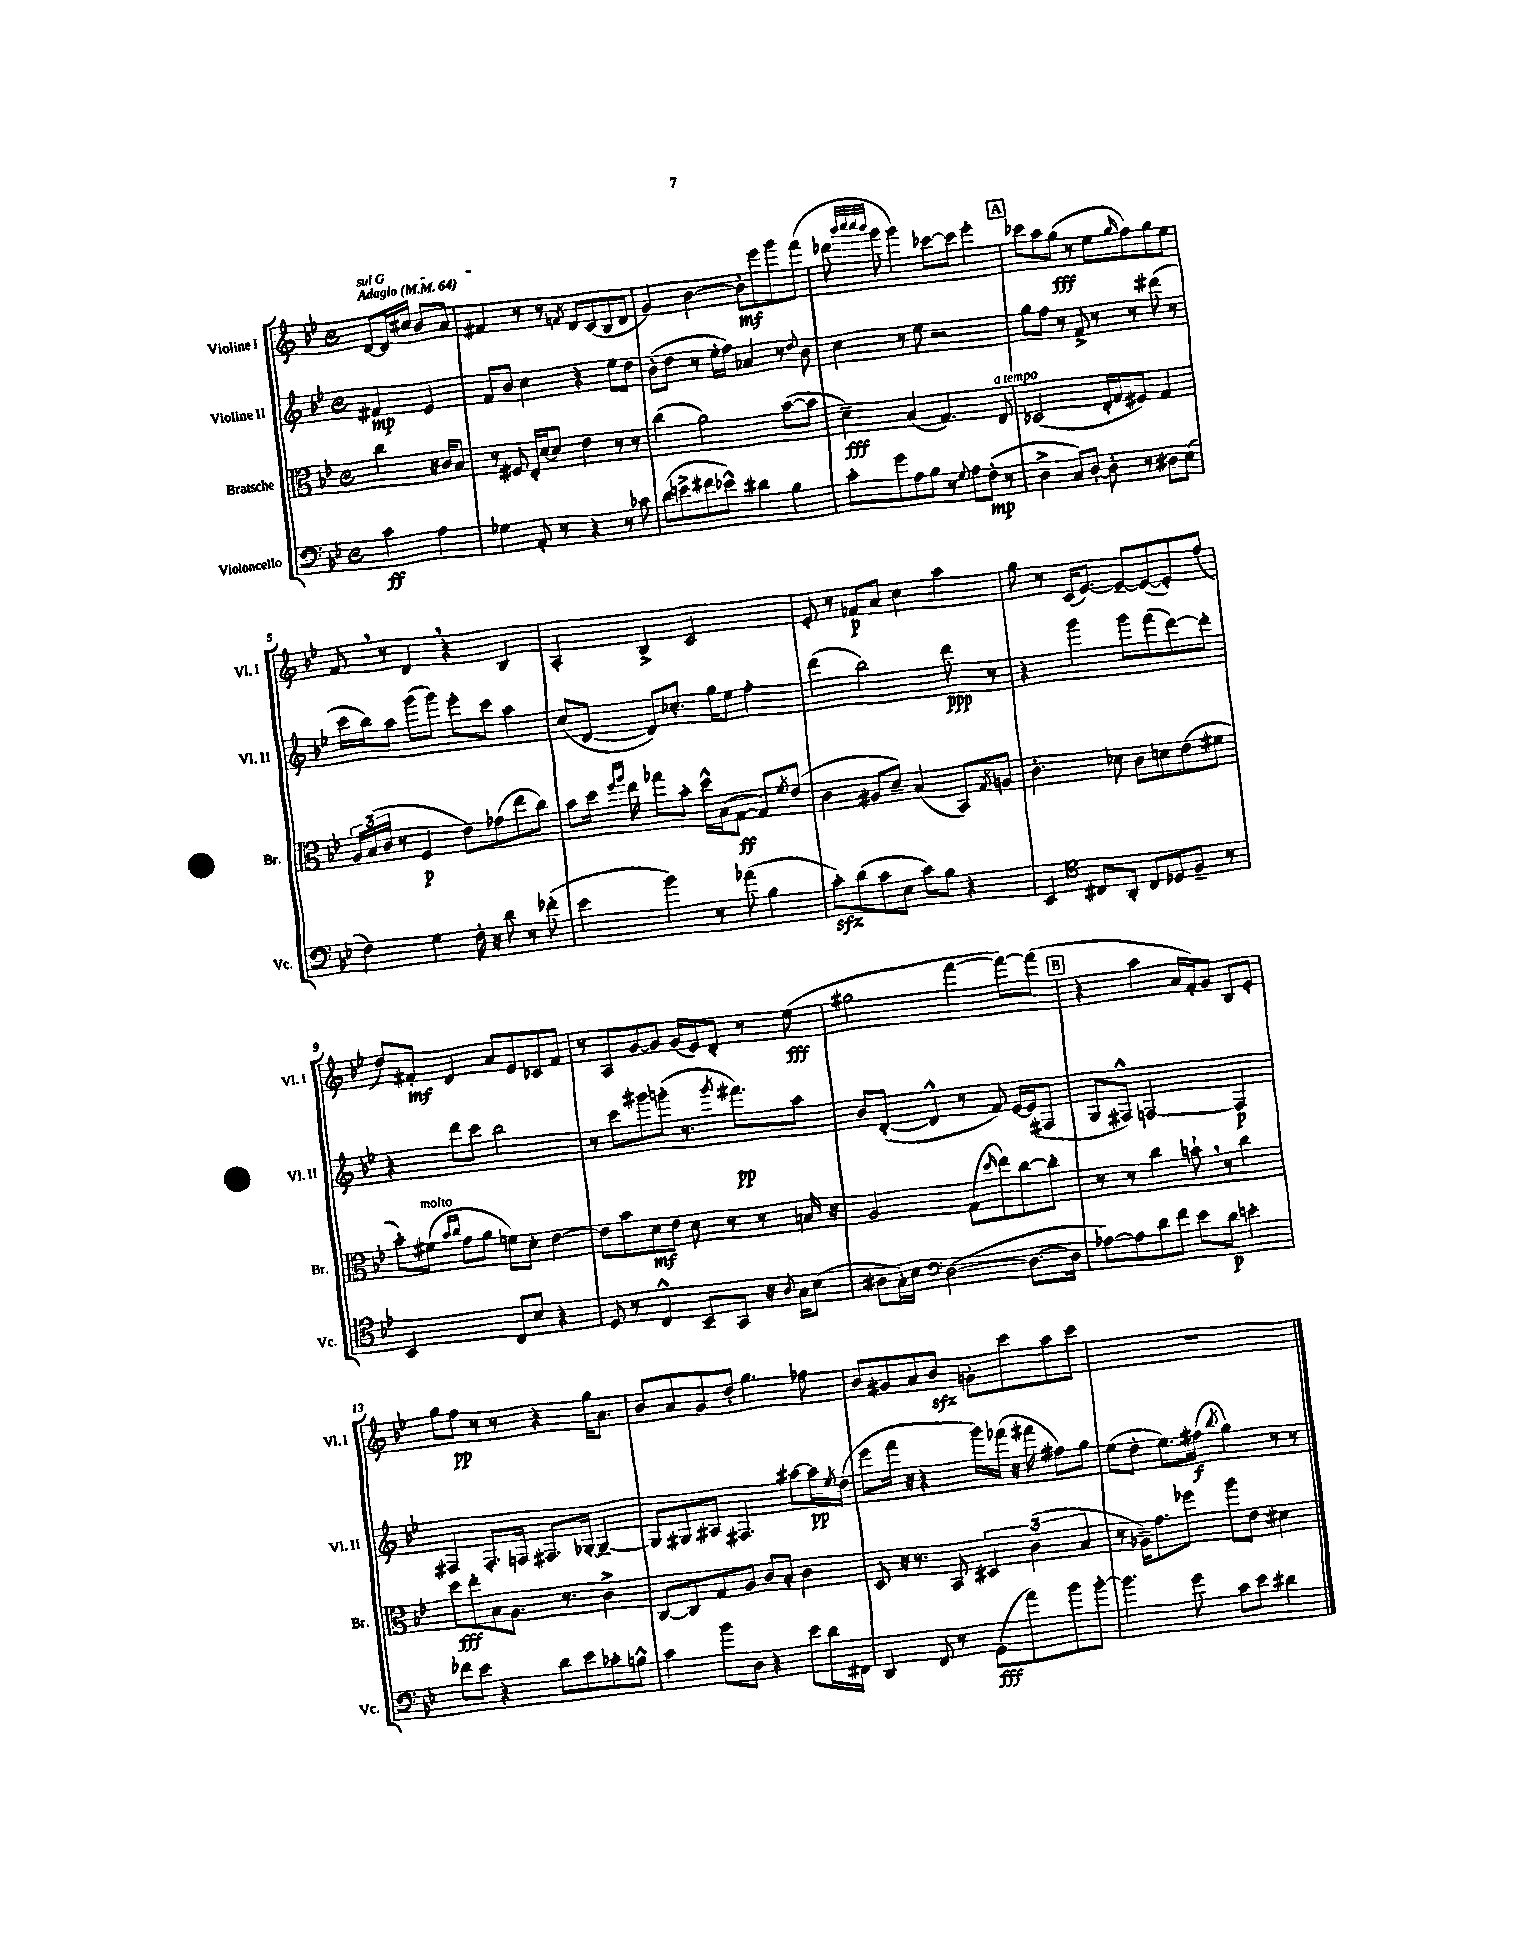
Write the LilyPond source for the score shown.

<<
\new StaffGroup <<
\new Staff = "s0" \with { instrumentName = "Violine I" shortInstrumentName = "Vl. I" } {
    \clef treble \key bes \major \defaultTimeSignature \time 4/4 \partial 2 \tempo "Adagio" 4 = 64
    \once \override TextSpanner.bound-details.left.text = \markup { \italic "sul G" } d'8~\startTextSpan d'16 cis''16 bes'8 a'8 |
    fis'4\stopTextSpan r8 r8 \acciaccatura { f'8 } d'8 c'8( bes8 d'8 |
    g'4) bes'4~ bes'8-.\mf ees'''8 g'''8 f'''8( |
    des'''8 \grace { bes'''32 c''''32 c''''32 bes'''32 } g'''8 g'''4) ces'''8~ ces'''8 ees'''4-. |
    \mark \markup { \box "A" } ces'''8 a''8 g''8\fff( r8 ees''8 \grace { g''16 } f''8) g''8 ees''8 |
    f'8 \breathe r8 d'4 \breathe r4 bes4 |
    a4-. bes4-> c'2 |
    ees'8-. r8 fes'8\p a'8 c''4 a''4 |
    g''8 r8 c'16( ees'8.~) ees'8~-- ees'8~( ees'8-.) f''8( |
    d''8) fis'8-.\mf d'4 a'8 ees'8 ces'8 fis'8 |
    r8 a8 g'8~ g'8 g'16( ees'16) d'8-. r8 ees''8\fff( |
    gis''2 f'''4~ f'''8~) f'''8( |
    \mark \markup { \box "B" } r4 a''4 a'16 f'16-.) g'8 bes8 ees'8-. |
    g''8 f''8\pp r8 r8 r4 g''16 a'8. |
    bes'8 a'8 g'8 d''8-. g''4. fes''8 |
    bes'8 gis'8 a'8 bes'8\sfz g'8-. c'''8 a''8 c'''8 |
    R1 \bar "|." |
}
\new Staff = "s1" \with { instrumentName = "Violine II" shortInstrumentName = "Vl. II" } {
    \clef treble \key bes \major \defaultTimeSignature \time 4/4 \partial 2
    fis'4\mp ees'4 |
    f'8 bes'8 c''4 r4 ees''8 d''8 |
    bes'8-.( d''8 r8 ees''16-. f''16) aes'4 r8 \appoggiatura { d''8 } bes'8 |
    c''4 r8 ees''8 r2 |
    \mark \markup { \box "A" } g''8 f''8 r8 f'8-> r8 r8 dis'''8( r8 |
    c'''16 bes''16) a''8 g'''8( g'''8) ees'''8-. c'''8 a''4 |
    c''8( d'8~ d'8) ces''8.-. g''16 ees''8 f''4-. |
    d'''4( bes''2) d'''8\ppp r8 |
    r4 g'''4 g'''8 f'''8( d'''8~) d'''8-. |
    r4 d'''8 c'''8 bes''2 |
    r8 c'''8 gis'''8 g'''8-.( r8. \acciaccatura { g'''8 } fis'''8.\pp) a''8 |
    bes'8 d'8~-.( d'4-^ r8 f'8) ees'16~ ees'16( fis8 |
    \mark \markup { \box "B" } g8 fis8-^) f2~ f4\p |
    fis4 fis8.-. f16 fis8. ges16~-. ges4~-- |
    ges8 gis8 ais8 fis4. ais''8~ ais''16\pp \acciaccatura { ees''8 } d''16( |
    ees'''8 f'''16 r16 r4 g'''16) fes'''16( r16 fis'''16 fis''8) g''8 |
    ees''8( d''8-. ees''8.) fis''16\f( \acciaccatura { bes''8 } g''4) r8 r8 \bar "|." |
}
\new Staff = "s2" \with { instrumentName = "Bratsche" shortInstrumentName = "Br." } {
    \clef alto \key bes \major \defaultTimeSignature \time 4/4 \partial 2
    c''4 r16 c'16 bes8 |
    r8 fis8 ees16-. d'16~ d'8 ees'4 r8 r8 |
    c''4( a'2) bes'8~( bes'8 |
    d'4--\fff) bes4( g4.) ees8^\markup { \italic "a tempo" } |
    \mark \markup { \box "A" } des2( ees16-. g16 fis8) g4 |
    \tuplet 3/2 { a16 bes16( c'16 } r8 f4\p ees'8) ges'8( ees''8 c''8) |
    bes'8 d''16 \grace { f''16 a''16 } ees''16 ges''8 bes'8-. d''16-^ bes16( g8~\ff g8) \acciaccatura { f'8 } ees'8( |
    c'4 ais8 d'8--) bes4( bes,8) \acciaccatura { g8 } a8 |
    c'4.-. des'8 c'8 d'8 ees'8( fis'8 |
    bes'8-.) fis'8^\markup { \italic "molto" }( \grace { bes'16 c''16 } g'8 a'8 f'8) d'8-. ees'4~ |
    ees'8 bes'8 d'8\mf ees'8 d'8 r8 r8 b16 r16 |
    a2 g8( \grace { d''16 } ees''8) c''8~ c''8-. |
    \mark \markup { \box "B" } r8 r8 c''4 b'8-! \breathe r8 c''4 |
    d''8\fff ees''8-. bes8 a8. r8. c'4-> |
    c8~ c8 g8 a8 c'8 bes8-. c'4 |
    d8 r16 r8. bes,8 \tuplet 3/2 { dis4 c'4( bes4 } |
    r8 aes16--) g'8. fes''8 a''8 ees'8 dis'4 \bar "|." |
}
\new Staff = "s3" \with { instrumentName = "Violoncello" shortInstrumentName = "Vc." } {
    \clef bass \key bes \major \defaultTimeSignature \time 4/4 \partial 2
    c'4\ff a4 |
    ges4 a,8-. r8 r4 r8 ces'8 |
    d'8( e'8-> fis'8 ees'8-^) dis'4 bes4 |
    c'8-. g'8 a8 bes8 r8 \appoggiatura { g8 } a8 f8-.\mp( r8 |
    \mark \markup { \box "A" } d4-> c8) d8~-. d8-. r8 dis8 ees8( |
    f4) g4 f16-. r16 d'8 r8 fes'8-.( |
    ees'4 bes'4) r8 aes'8( bes4 |
    c'8-.\sfz) d'8( c'8 ees8 c'8) bes8 r4 |
    ees,4 \clef tenor cis8 a,8-. cis8 des8 f8-- r8 |
    bes,2 c8 bes8 r4 |
    d8 r8 c4-^ bes,8-- g,8 r16 \acciaccatura { a8 } g16 bes8( |
    ais8 g16-.) bes16 \clef bass d2~( d8.~ d16 |
    \mark \markup { \box "B" } aes8~) aes8 d'8 f'8 ees'8 d'8\p e'4-. |
    fes'8 ees'8 r4 d'8 ees'8 ces'8-. b8-^ |
    c'4 bes'8 d8 r4 ees'8 d'16 fis,16 |
    d,4 f,8 r8 g,8\fff( a'8) bes'8 bes'8~-. |
    bes'4. g'8 c'8 ees'8 dis'4 \bar "|." |
}
>>
>>
